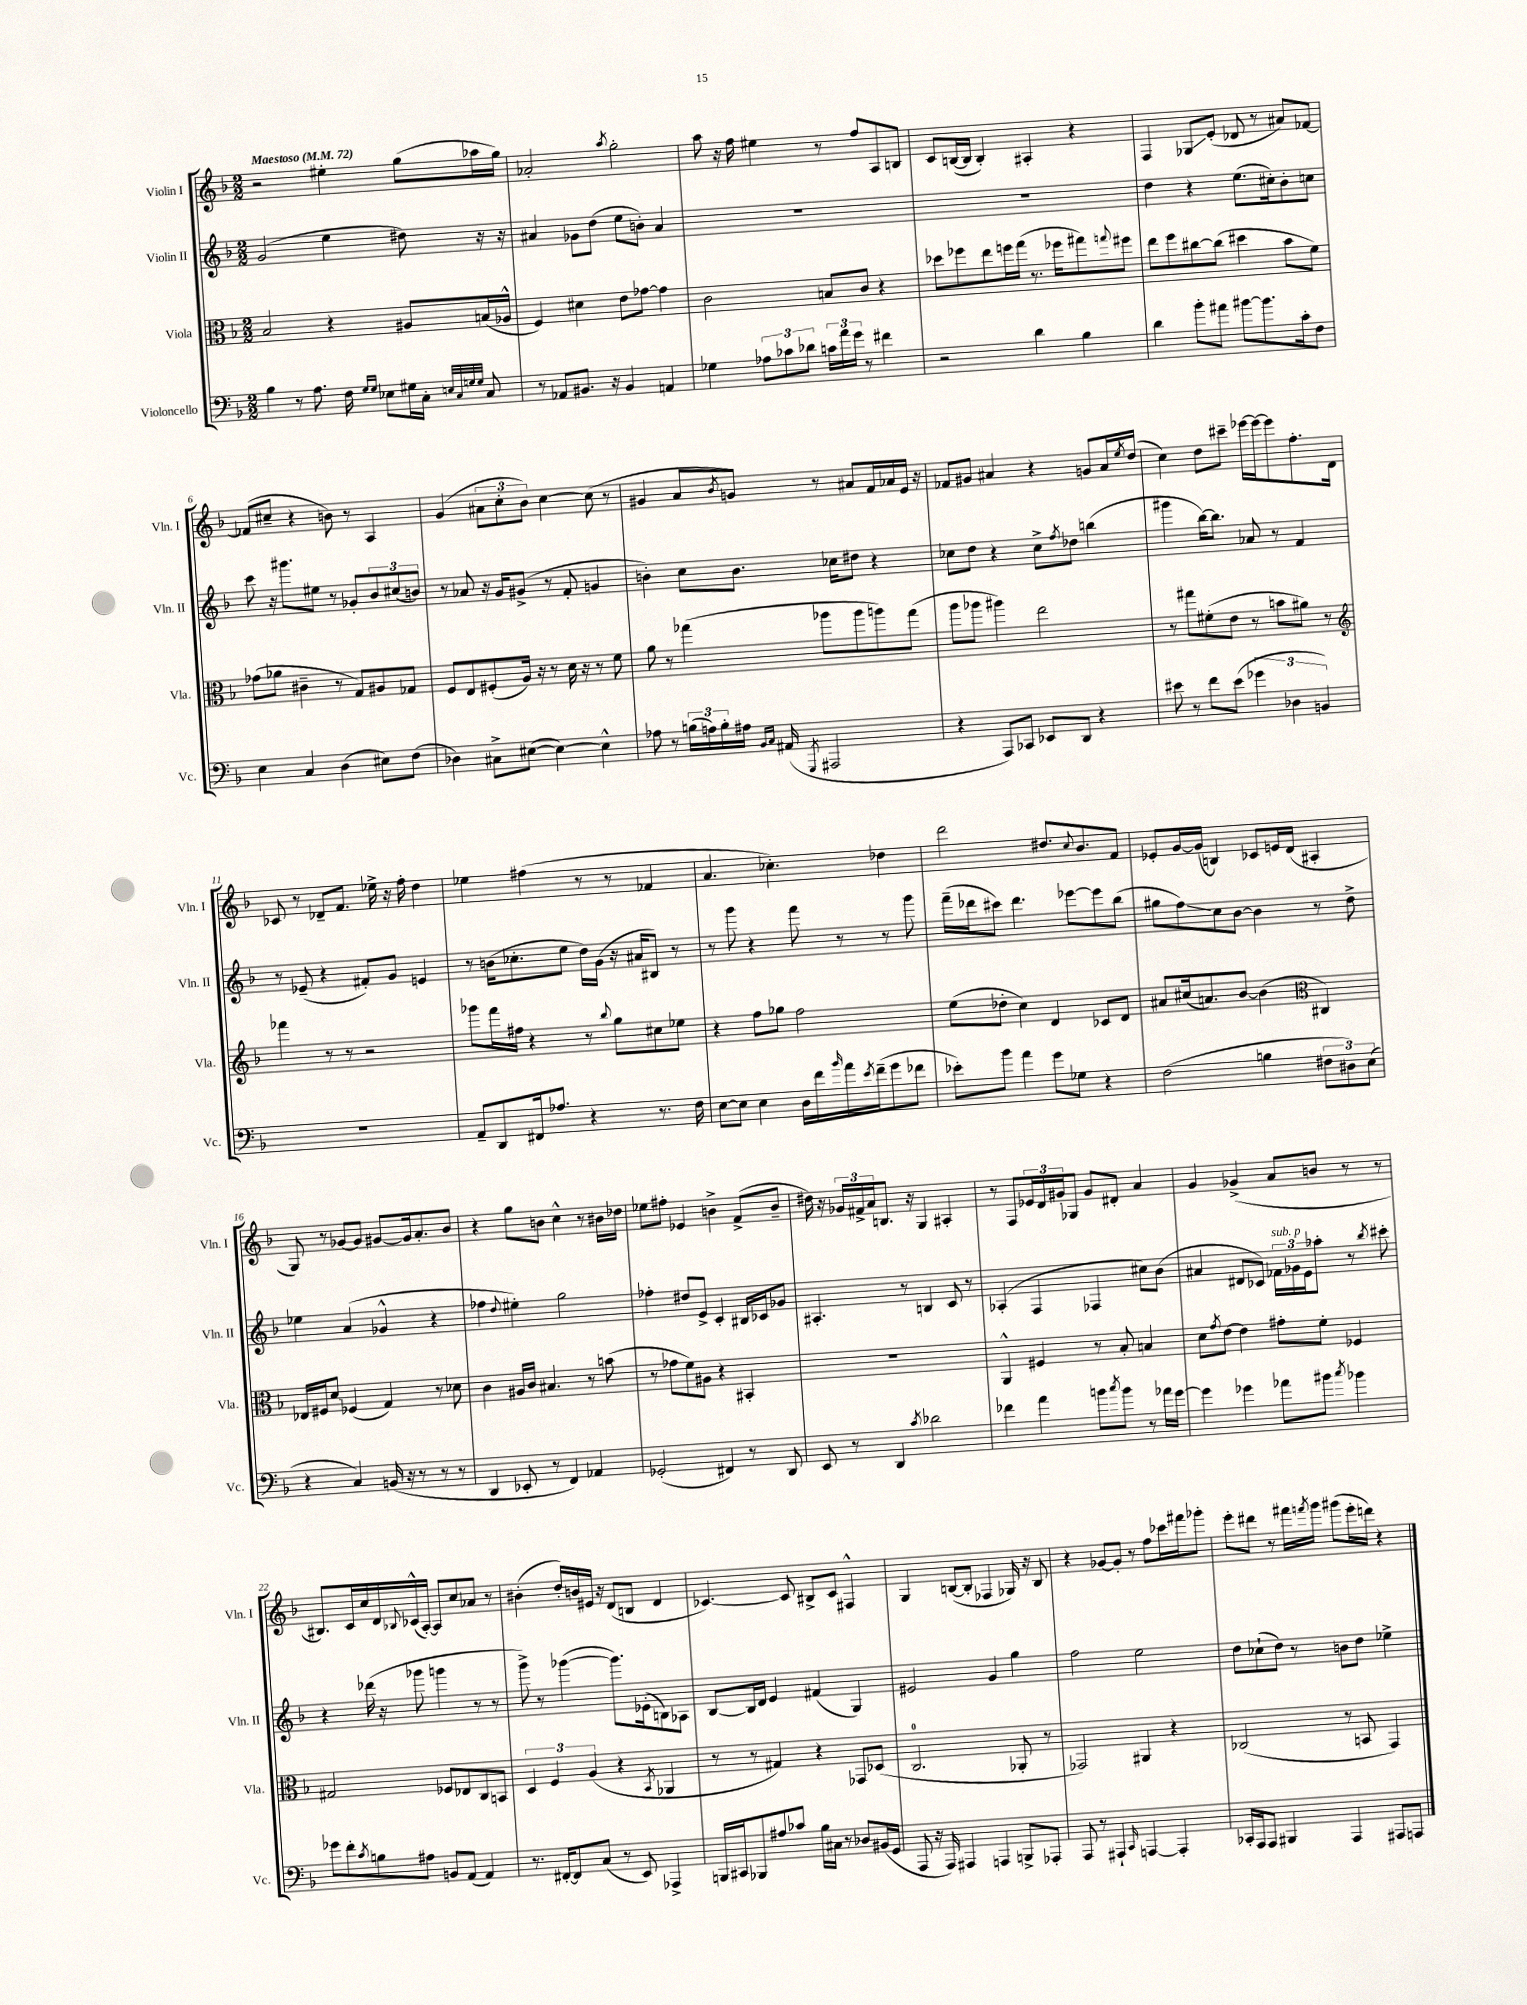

**kern	**kern	**kern	**kern
*staff4	*staff3	*staff2	*staff1
*clefF4	*clefC3	*clefG2	*clefG2
*k[b-]	*k[b-]	*k[b-]	*k[b-]
*M2/2	*M2/2	*M2/2	*M2/2
*MM72	*MM72	*MM72	*MM72
4B-	2B-	(2g	2r
8r	.	.	.
8.A	.	.	.
.	4r	4ee	4ee#'
16F	.	.	.
16qqG	.	.	.
16qqG	.	.	.
8E-	.	.	.
16G#	8A#	8dd#)	(8gg
16C'	.	.	.
32qqE	.	.	.
32qqC	.	.	.
32qqG	.	.	.
32qqG	.	.	.
8C	(16B	16r	16aa-
.	16A-^^	16r	16gg)
=	=	=	=
8r	4F)	4a#	2a-'
8AA-	.	.	.
8.BB#	4d#	8g-	.
.	.	(8dd	.
16r	.	.	.
.	.	.	8qaa
4BB#	8e	8ee	2gg'
.	[8g-	8b')	.
4AA	4g-]	4a#	.
=	=	=	=
4G-	2c	1r	8aa
.	.	.	16r
.	.	.	16ff
12A-	.	.	4ee#
12c-	.	.	.
12d-	.	.	.
24c	8B	.	8r
24a	.	.	.
24g	.	.	.
8r	8c	.	8ff
4f#	4r	.	8A
.	.	.	8B
=	=	=	=
2r	8dd-	1r	8c
.	8ff-	.	([16B
.	.	.	16B]
.	8ee	.	4B')
.	16ff	.	.
.	(16gg	.	.
4d	8.r	.	4A#'
.	16ff-	.	.
4B-	8gg#)	.	4r
.	8qqgg	.	.
.	8ff#	.	.
=	=	=	=
4d	8ee	4dd	4F
.	8ff	.	.
8b-'	[8cc#	4r	8G-
8a#	(8cc#]	.	(8e'
[8b#	4dd#	(8.ee	8d-
8.b#]	.	.	8r
.	.	16cc#')	.
.	8b-	8b-'	8a#)
16c'	.	.	.
8F	8f)	8cc	[8f-
=	=	=	=
4E	(8g-	8ccc	(8f-]
.	8a-	16r	8cc#~
.	.	8.ggg#	.
4C	4c#~	.	4r
.	.	8ee#	.
(4D	8r	8r	8b)
.	8G)	8g-'	8r
8E#)	8A#	12b-	4A
.	.	(12cc#	.
(8F	8G-	.	.
.	.	12b)	.
=	=	=	=
4D-)	8F	8r	(4g
.	8E	8a-	.
8C#^	(8F#'	16r	12a#
.	.	16g	.
.	.	.	12cc'
([8E#	16A)	(8g#^	.
.	.	.	12b-)
.	16r	.	.
4E#_)	8r	8r	[4cc
.	16d	8f'	.
.	16r	.	.
4E#^^]	8r	4g	(8cc]
.	8f	.	8r
=	=	=	=
8A-	8a	4b')	4g#
8r	8r	.	.
(24B	(4gg-	8cc	8a
24A)	.	.	.
24B'	.	.	.
.	.	.	8qb-
16A#	.	8.b	8g)
16qqBB-	.	.	.
16qqC	.	.	.
(16AA#	.	.	.
8qGGG	.	.	.
2AAA#	8aa-	.	8r
.	.	16cc-	.
.	8aa-	8dd#	8a#
.	8aa)	4r	16f
.	.	.	16a-
.	(8gg-	.	16e
.	.	.	16r
=	=	=	=
4r	8aa	8cc-	8f-
.	8aa-	8dd	8g#
8AAA)	4aa#)	4r	4a#
8CC-	.	.	.
8EE-	2ee	8cc-^	4r
.	.	8qff	.
8DD	.	8dd-	.
4r	.	(4bb	8g
.	.	.	16a#
.	.	.	8qee
.	.	.	(16dd
=	=	=	=
8e#	8r	4ggg#	4cc)
8r	8gg#	.	.
8f	(8f#'	[16bb-)	8dd
.	.	8.bb-]	.
(8e#	8e	.	8ccc#~
6g-	8r	8a-	[16eee-
.	.	.	16eee-_
.	8b	8r	8eee-]
6D-	.	.	.
.	8a#)	4f	8.ff'
6BB)	.	.	.
.	8r	.	.
.	.	.	16d
=	=	=	=
*	*clefG2	*	*
1r	4fff-	8r	8c-
.	.	(8e-~	8r
.	8r	4r	8d-~
.	8r	.	8.f
.	2r	8f#')	.
.	.	.	16ee-^
.	.	8g	16r
.	.	.	16ff'
.	.	4e	4dd
=	=	=	=
8AA~	8ggg-	8r	4ee-
8DD	16fff	(16b	.
.	16ff#	8.cc-'	.
16FF#	4r	.	(4ff#
8.A-	.	.	.
.	.	8ee	.
4r	8r	16dd)	8r
.	.	(16g	.
.	8qqbb-	.	.
.	8gg	16r	8r
.	.	16a#	.
8.r	8cc#	8B#)	4f-
.	8ee-	8r	.
16F	.	.	.
=	=	=	=
[8E	4r	8r	4.a
8E]	.	8ggg	.
4E	8ff	4r	.
.	8gg-	.	4.cc-')
16D	2ff	8fff	.
16f	.	.	.
16qqb-	.	.	.
16a	.	8r	.
8qe	.	.	.
(16f~	.	.	.
8g	.	8r	4dd-
8f-	.	8ggg	.
=	=	=	=
8e-')	(8ee	(16fff~	2ddd
.	.	16ddd-	.
8b-	8dd-'	8ccc#)	.
4a	4cc)	4.ddd-	.
8g	4d	.	8.dd#
8G-	.	[8eee-	.
.	.	.	8qqcc
.	.	.	8.b-
4r	8c-	8eee-]	.
.	8d	(8bb-	8f
=	=	=	=
(2F	8a#	8gg#	8e-'
.	(16cc#	8ff)	[16g
.	8.a)	.	(16g]
.	.	8cc	4B)
.	[8b-	[8b-	.
4B	(4b-]	4b-]	8c-
.	.	.	16e
.	.	.	(16d
*	*clefC3	*	*
12F#	4C#)	8r	4A#'
12D#)	.	.	.
.	.	8dd^	.
(12E	.	.	.
=	=	=	=
4r	16E-	4ee-	8G)
.	16F#	.	.
.	8d	.	8r
4C)	(4F-	(4a	[8g-
.	.	.	8g-]
(16BB	4G)	4g-^^	[8g#
16r	.	.	.
8r	.	.	16g#]
.	.	.	8.a'
8r	8r	4r	.
8r	8d-	.	8b-
=	=	=	=
4DD	4c	4ff-	4r
.	.	8qqdd	.
8EE-'	16A#	4ee#')	8gg
.	16c	.	.
8r	4.B#	.	8b
4FF)	.	2gg	4cc^^
4AA-	8r	.	8r
.	(8b	.	16b#
.	.	.	16dd-
=	=	=	=
(2GG-'	8r	4ff-'	8ee-
.	8g-	.	8ff#'
.	8f)	8dd#	4e-
.	8A#	8e^	.
4FF#)	4r	4c'	4b^
8r	4BB#'	16B#	(8f^
.	.	16c-	.
8DD	.	8g-	8b~
=	=	=	=
8EE	1r	4.A#'	16dd#)
.	.	.	16r
8r	.	.	24g-
.	.	.	24f#^
.	.	.	24a
4DD	.	.	8.B
.	.	8r	.
.	.	.	16r
8qc	.	.	.
2d-	.	4B	4G
.	.	8c	4A#'
.	.	8r	.
=	=	=	=
4f-	4AA^^	(4A-'	8r
.	.	.	8F
4a	4F#	4F	24e-
.	.	.	24d
.	.	.	24g#'
.	.	.	8G-
8b	8r	4F-	8g#
8qcc	.	.	.
8b	8B-'	.	8d#'
8r	4B	8cc#)	4a
16a-	.	(8b-	.
[16g	.	.	.
=	=	=	=
4g]	8d	4a#	4g
.	8qg	.	.
.	[8e	.	.
4g-	4e]	8d#	(4g-^
.	.	8c-)	.
8a-	8g#'	24f-	8a
.	.	24g-	.
.	.	24e	.
8b#	8f'	8aa-'	8b
8qcc	.	.	.
4b-	4F-	8r	8r
.	.	8qbb-	.
.	.	8ccc#'	8r
=	=	=	=
8g-	2G#	4r	8.B#)
8f'	.	.	.
.	.	.	16c
8qc	.	.	.
8B	.	(16ddd-	16cc
.	.	16r	16d
.	.	.	8qqB-
8A#	.	8ggg-	(16c-^^
.	.	.	[16A')
8BB	8F-	4ggg	8A]
(8AA	8E-	.	8cc
4AA)	8C	8r	8a-
.	8BB	8r	8r
=	=	=	=
8.r	6D	8ggg^)	(4b#'
.	.	8r	.
.	6F	.	.
[16FF#'	.	.	.
8FF#]	.	([4ggg-	16dd')
.	.	.	16b
.	(6A	.	.
(8C	.	.	16e#
.	.	.	16r
8r	4r	8.ggg-])	(8d
8EE)	.	.	8B
.	.	(16e-'	.
.	8qBB-	.	.
4AAA-^	4AA-	8B)	4d
.	.	8A-	.
=	=	=	=
16BBB	8r	[8B-	[4.c-)
16CC#	.	.	.
8BBB-	8r	16B-]	.
.	.	16d	.
8A#	4G#)	4e	.
8c-	.	.	8c-]
16B-	4r	(4f#	8B#^
16C#	.	.	.
8r	.	.	8c-
8D-	8GG-	4G)	4F#^^
(16BB#	(8D-	.	.
16GG	.	.	.
=	=	=	=
8AAA	2.C	2e#	4G
16r	.	.	.
16AAA)	.	.	.
4AAA#	.	.	([8B
.	.	.	8B']
4AAA	.	4g	4F-
8BBB^	8AA-'	4gg	16G-)
.	.	.	16r
8AAA-'	8r	.	8B
=	=	=	=
8AAA	2GG-)	2ff	4r
8r	.	.	.
4AAA#`	.	.	[8g-
.	.	.	8g-']
16qqCC	.	.	.
[4AAA	4AA#	2ee	8r
.	.	.	8ff
4AAA']	4r	.	16ccc-
.	.	.	16fff#
.	.	.	8ggg-'
=	=	=	=
16CC-'	(2C-	8dd	8eee'
16AAA	.	.	.
8AAA	.	(8cc-`	8ddd#
4BBB#	.	8dd)	8r
.	.	8r	16fff#
.	.	.	8qfff
.	.	.	16ggg
4AAA	8r	8b	(8ggg#
.	8BB	8dd	16eee'
.	.	.	16ddd)
8AAA#	4GG)	4ee-^	4r
8AAA	.	.	.
==	==	==	==
*-	*-	*-	*-
